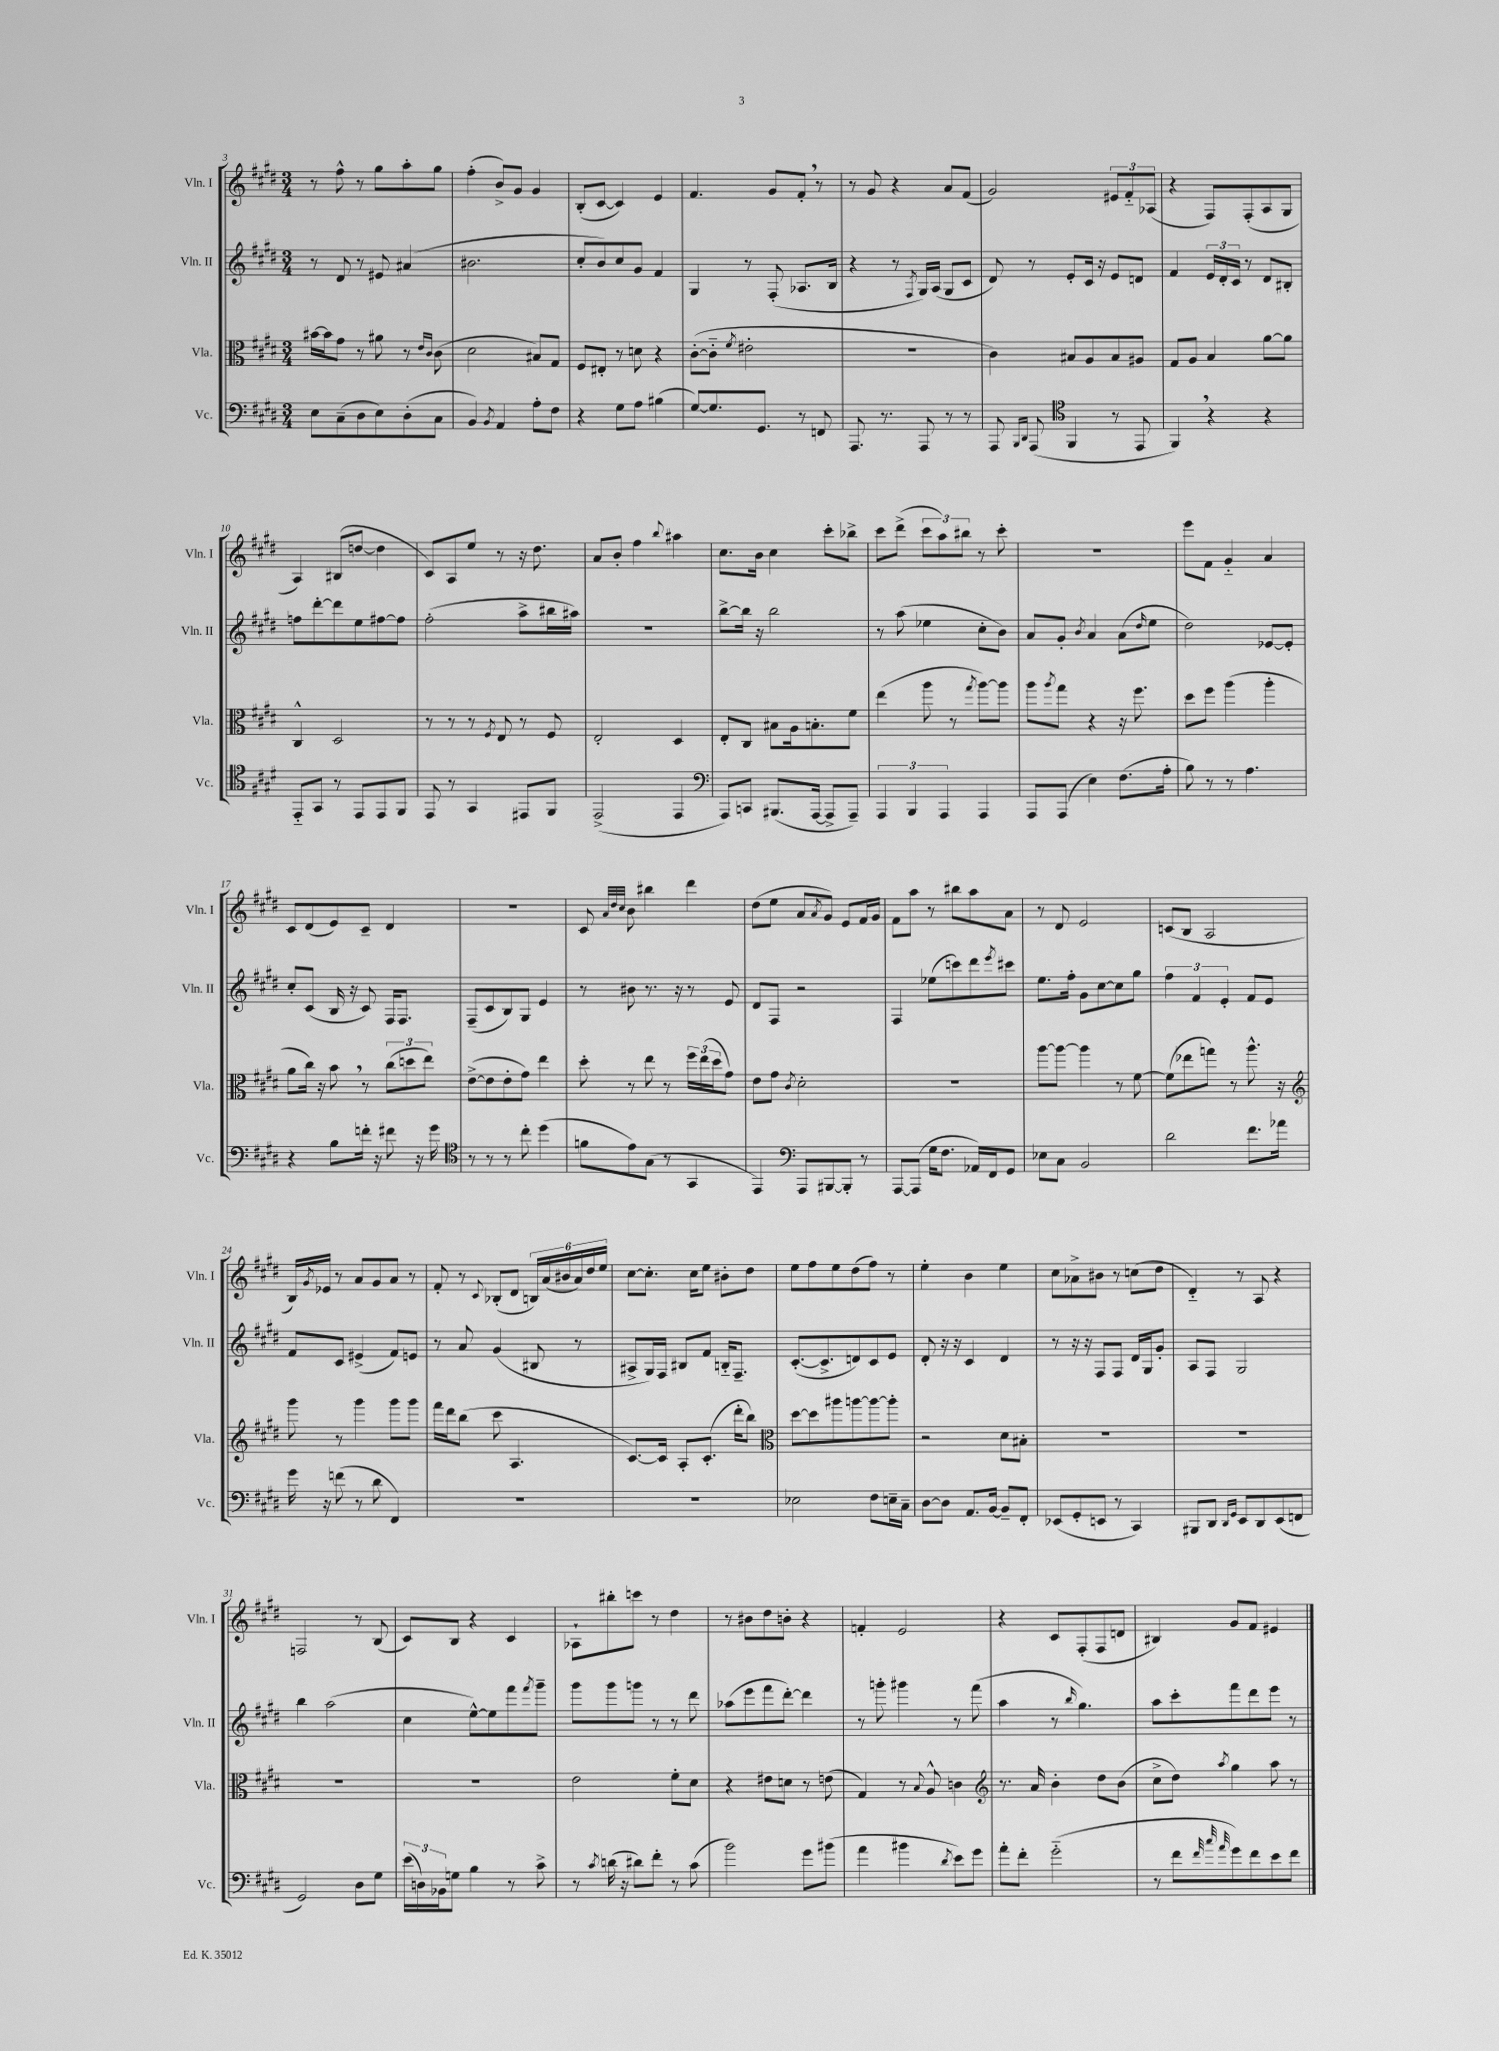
<<
\new StaffGroup <<
\new Staff = "s0" \with { instrumentName = "Vln. I" shortInstrumentName = "Vln. I" } {
    \clef treble \key e \major \numericTimeSignature \time 3/4
    r8 fis''8-^ r8 gis''8 a''8-. gis''8 |
    fis''4-.( b'8->) gis'8 gis'4 |
    b8-.( cis'8~ cis'4) e'4 |
    fis'4. gis'8 fis'8-. \breathe r8 |
    r8 gis'8 r4 a'8 fis'8( |
    gis'2) \tuplet 3/2 { eis'8 fis'8-_ aes8( } |
    r4 fis8) fis8-.( a8 gis8 |
    a4) bis8( d''8~ d''4 |
    cis'8) a8 e''8 r8 r16 dis''8. |
    a'8 b'8-. fis''4 \appoggiatura { b''8 } ais''4 |
    cis''8. b'16 cis''4 cis'''8-. bes''8-> |
    cis'''8 dis'''8->( \tuplet 3/2 { cis'''8 a''8) bis''8 } r8 cis'''8-. |
    R2. |
    e'''8 fis'8 gis'4-_ a'4 |
    cis'8 dis'8( e'8) cis'8-- dis'4 |
    R2. |
    cis'8 \grace { a'32 dis''32 cis''32 } b'8 bis''4 dis'''4 |
    dis''8( e''8 a'8 \acciaccatura { a'8 } gis'8) e'8 fis'16 gis'16 |
    fis'8 a''8 r8 bis''8 a''8 a'8 |
    r8 dis'8 e'2 |
    c'8( b8 a2 |
    b16) \acciaccatura { gis'8 } ees'16 r8 a'8 gis'8 a'8 r8 |
    fis'8-. r8 \appoggiatura { cis'8 } bes8-.( dis'8 \tuplet 6/4 { b16) a'16( bis'16 a'16) dis''16 e''16 } |
    cis''8~ cis''8.-. cis''16 e''8 bis'8-. dis''8 |
    e''8 fis''8 e''8 dis''8( fis''8) r8 |
    e''4-. b'4 e''4 |
    cis''8 aes'8-> bis'8 r8 c''8( dis''8 |
    dis'4-_) r8 a8 r4 |
    f2 r8 b8( |
    cis'8) b8 r4 cis'4 |
    aes8-! bis''8-. c'''8 r8 dis''4 |
    r8 bis'8 dis''8 b'8-. r4 |
    f'4-. e'2 |
    r4 cis'8 fis8-.( fis8 d'8 |
    bis4) gis'8 fis'8 eis'4 \bar "|." |
}
\new Staff = "s1" \with { instrumentName = "Vln. II" shortInstrumentName = "Vln. II" } {
    \clef treble \key e \major \numericTimeSignature \time 3/4
    r8 dis'8 r8 eis'8 ais'4( |
    bis'2. |
    cis''8-. b'8) cis''8 gis'8 fis'4 |
    gis4 r8 fis8-.( aes8. b16 |
    r4 r8 \acciaccatura { fis8 } gis16) a16( gis8 cis'8 |
    dis'8) r8 e'8-. cis'16 r16 e'8 d'8 |
    fis'4 \tuplet 3/2 { e'16 dis'16-. cis'16 } r8 dis'8 bis8-. |
    f''8 dis'''8~-. dis'''8 e''8 fis''8~ fis''8 |
    fis''2-.( a''8-> bis''16 ais''16) |
    R2. |
    b''8~-> b''16 r16 b''2 |
    r8 a''8( ees''4 cis''8-. b'8) |
    a'8 gis'8-. \acciaccatura { b'8 } a'4 a'8( \grace { dis''16 } e''8 |
    dis''2) ees'8~ ees'8-. |
    cis''8-. cis'8( b16 r16 cis'8) fis16 fis8. |
    fis8--( cis'8 b8) gis8 e'4 |
    r8 bis'8 r8. r16 r8 e'8 |
    dis'8 fis8 r2 |
    fis4 ees''8( c'''8) dis'''8 \acciaccatura { e'''8 } cis'''8 |
    e''8. fis''16-. gis'8 cis''8~ cis''8 gis''8 |
    \tuplet 3/2 { fis''4 fis'4 e'4-. } fis'8 e'8 |
    fis'8 cis'8 eis'4->( fis'8) e'8 |
    r8 a'8 gis'4( bis8 r8 |
    ais8-> gis16) fis16 bis8 fis'8 b16-_ fis8.-- |
    cis'8.~-.( cis'8.-> d'8) cis'8 e'8 |
    dis'8-. r16 r16 cis'4 dis'4 |
    r8 r16 r16 fis8 fis8 dis'16 gis16 gis'8-. |
    a8 fis8 gis2 |
    b''4 a''2( |
    cis''4 e''8~-^) e''8 fis'''8 \acciaccatura { fis'''8 } gis'''8-- |
    gis'''8 gis'''8 g'''8 r8 r8 dis'''8 |
    aes''8( e'''8 fis'''8 dis'''8~-.) dis'''4 |
    r8 g'''8-. gis'''4 r8 fis'''8( |
    a''4 r8 \grace { b''16 } gis''4.) |
    a''8 cis'''8-. fis'''8 dis'''8 e'''8 r8 \bar "|." |
}
\new Staff = "s2" \with { instrumentName = "Vla." shortInstrumentName = "Vla." } {
    \clef alto \key e \major \numericTimeSignature \time 3/4
    bis'16~ bis'16 gis'8 r8 ais'8 r8 \grace { e'16 cis'16 } cis'8( |
    dis'2 bis8) gis8 |
    fis8 eis8-. r8 d'8 r4 |
    cis'8~-.( cis'8-_ \acciaccatura { fis'8 } eis'2-. |
    R2. |
    cis'4) bis8 a8 bis8 ais8 |
    gis8 a8 b4 a'8~ a'8 |
    cis4-^ dis2 |
    r8 r8 r8 \acciaccatura { fis8 } e8 r8 fis8 |
    e2-. dis4 |
    e8-. cis8 bis8 a16 b8.-. fis'8 |
    e''4( a''8 r8 \acciaccatura { gis''8 } a''8~) a''8 |
    a''8 \acciaccatura { a''8 } gis''8 r4 r16 fis''8. |
    dis''8 fis''8 a''4( a''4-. |
    a'8 cis''16) r16 b'8 \breathe r8 \tuplet 3/2 { cis''8( d''8 e''8) } |
    e'8~->( e'8 e'8-. gis'8) e''4 |
    dis''8-. r8 e''8 r8 \tuplet 3/2 { fis''16 e''16( dis''16 } gis'8) |
    e'8 gis'8 \acciaccatura { cis'8 } dis'2-. |
    R2. |
    a''8~ a''8~ a''4 r8 fis'8~ |
    fis'8( ees''8 g''8) r8 a''8.-^ r16 |
    \clef treble gis'''8 r8 gis'''4 gis'''8 gis'''8 |
    fis'''16 dis'''16 b''8( cis'''8 a4. |
    cis'8.~) cis'16 a8-. cis'8.-.( dis'''16-. b''8) |
    \clef alto dis''8~ dis''8 ais''8 a''8~ a''8~ a''8-. |
    r2 dis'8 bis8-. |
    R2. |
    R2. |
    R2. |
    R2. |
    e'2 fis'8-. dis'8 |
    r4 eis'8 d'8 r8 e'8( |
    gis4) r8 \appoggiatura { b8 } a8-^ c'4 |
    \clef treble r8. a'16 b'4-. dis''8 b'8( |
    cis''8-> dis''8) \acciaccatura { a''8 } gis''4 a''8 r8 \bar "|." |
}
\new Staff = "s3" \with { instrumentName = "Vc." shortInstrumentName = "Vc." } {
    \clef bass \key e \major \numericTimeSignature \time 3/4
    e8 cis8--( dis8 e8) dis8-.( cis8 |
    b,4) \acciaccatura { b,8 } a,4 a8-. fis8 |
    r4 gis8 a8 bis4( |
    gis8~) gis8. gis,8. r8 f,8 |
    a,,8. r8. a,,8 r8 r8 |
    a,,8 \grace { b,,16 dis,16 } a,,8( \clef tenor fis,4 r8 e,8 |
    fis,4) \breathe r4 r4 |
    e,8-_ gis,8 r8 e,8 e,8 fis,8 |
    e,8 r8 gis,4 eis,8 fis,8 |
    e,2->( e,4 |
    \clef bass a,,8) c,8 bis,,8.( a,,16~ a,,8-> a,,8--) |
    \tuplet 3/2 { a,,4 b,,4 a,,4 } a,,4 |
    a,,8 a,,8( e4) fis8.( a16-. |
    b8) r8 r8 a4. |
    r4 b8 f'16-. r16 fis'8 r16 gis'16 |
    \clef tenor r8 r8 r8 cis''8-. dis''4( |
    f'8 e'8) gis8( r8 gis,4 |
    e,4) \clef bass a,,8 bis,,8~ bis,,8-. r8 |
    a,,8~ a,,8( gis16 fis8. aes,16) fis,16 gis,8 |
    ees8 cis8 b,2 |
    dis'2 fis'8. aes'16 |
    gis'16 r16 f'8( r8 dis'8 fis,4) |
    R2. |
    R2. |
    ees2 fis8 e16-- cis16-- |
    dis8~ dis8 a,8. b,16~ b,8-- fis,8-. |
    ees,8( gis,8-. e,8 r8 cis,4) |
    bis,,8 dis,8 \grace { dis,16 gis,16 } e,8 dis,8 e,8( f,8 |
    gis,2) dis8 gis8 |
    \tuplet 3/2 { e'16( d16) bes,16 } g8 b4 r8 cis'8-> |
    r8 \acciaccatura { cis'8 } d'16( r16 dis'8) fis'8-. r8 cis'8( |
    b'2) gis'8 bis'8( |
    a'4 bis'4 \acciaccatura { dis'8 } e'8) gis'8 |
    a'8-. fis'8-. gis'2-_( |
    r8 fis'8 \grace { fis'32 cis''32 a'32 } gis'8) fis'8 e'8 fis'8 \bar "|." |
}
>>
>>
\layout { \context { \Score currentBarNumber = #3 } }
